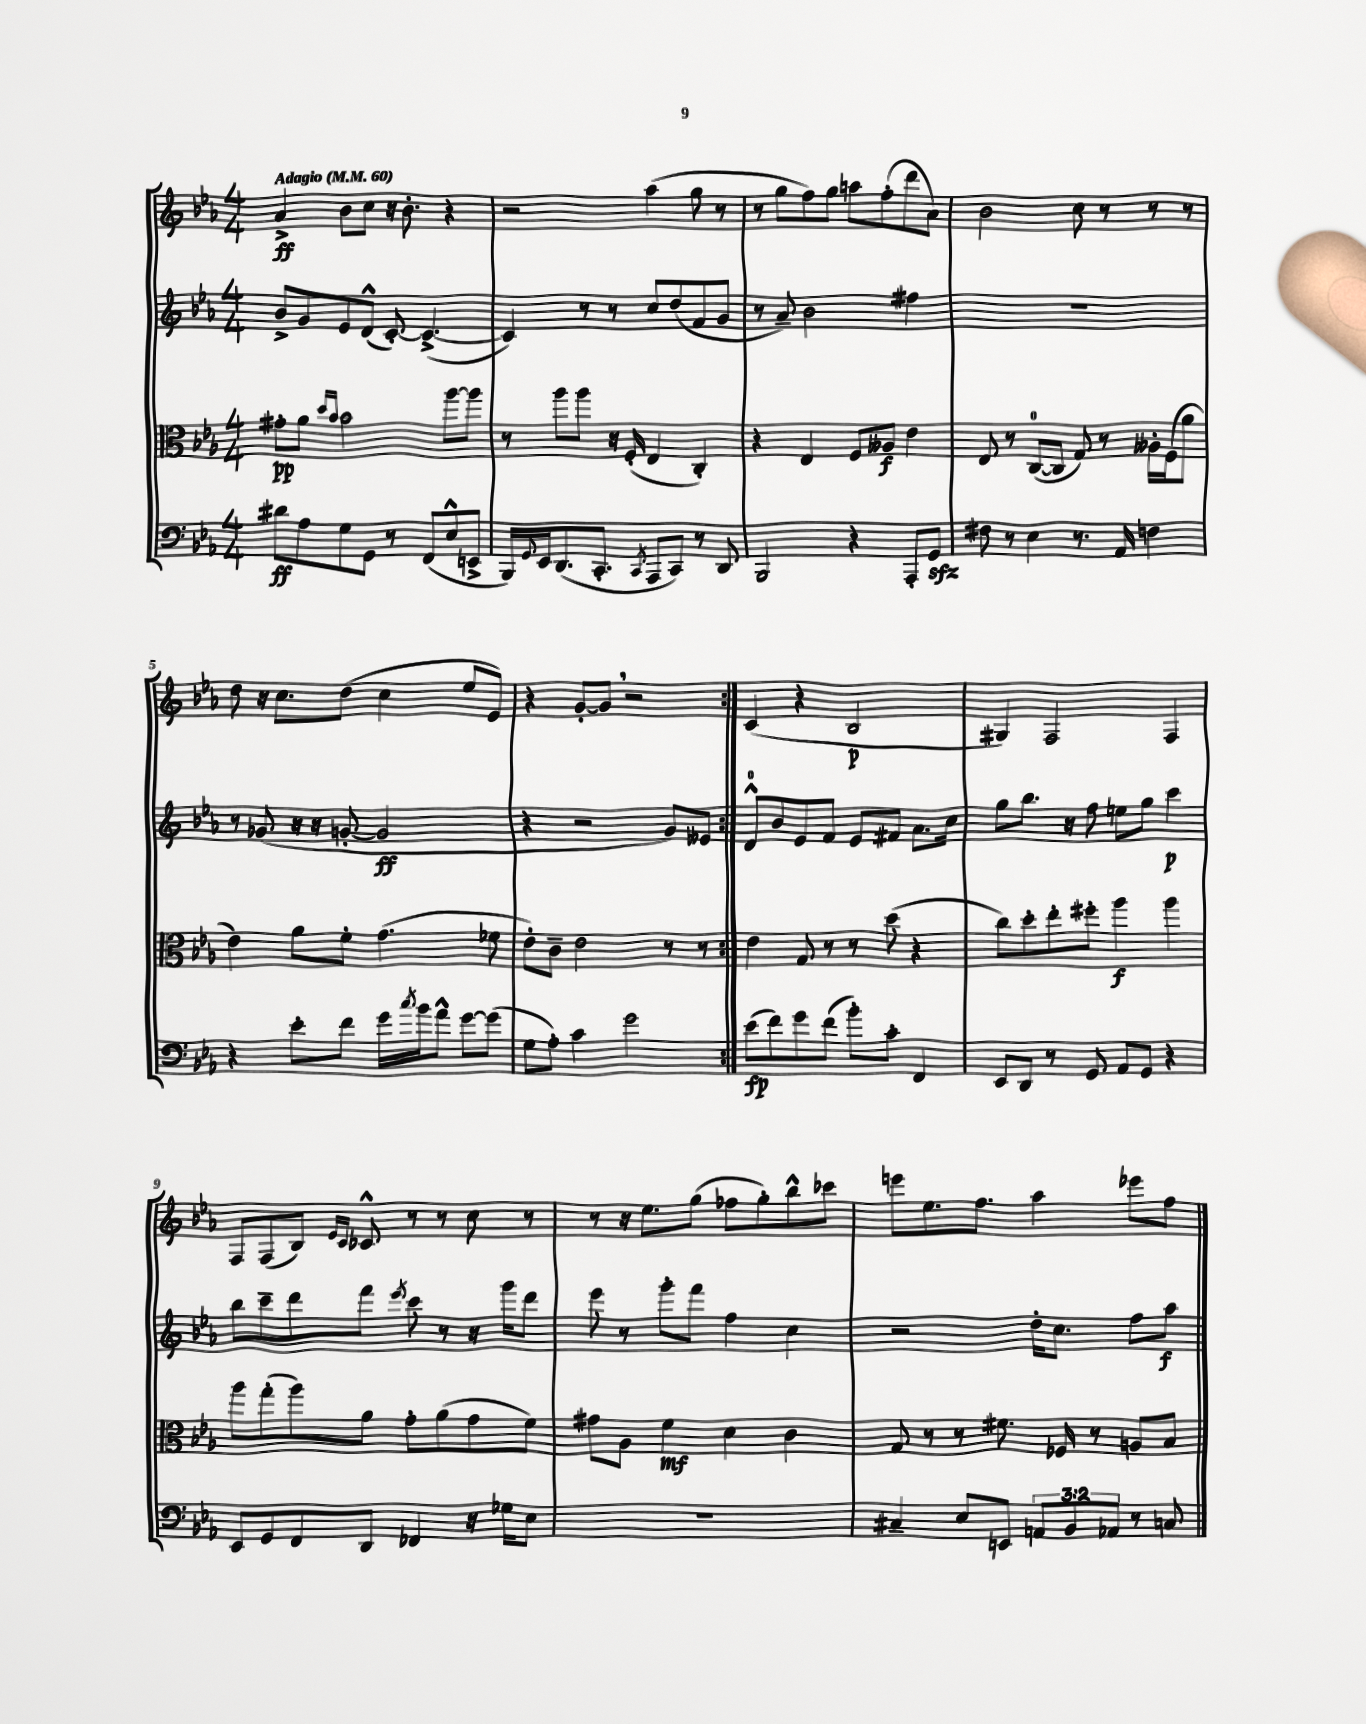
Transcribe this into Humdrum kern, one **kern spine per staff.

**kern	**kern	**kern	**kern
*staff4	*staff3	*staff2	*staff1
*clefF4	*clefC3	*clefG2	*clefG2
*k[b-e-a-]	*k[b-e-a-]	*k[b-e-a-]	*k[b-e-a-]
*M4/4	*M4/4	*M4/4	*M4/4
*MM60	*MM60	*MM60	*MM60
8d#	8g#'	8b-^	4a-^
8A-	8a-	8g	.
.	16qqdd	.	.
.	16qqb-	.	.
8G	2b-	8e-	8b-
8GG	.	(8d^^	8cc
8r	.	[8c')	16r
.	.	.	8.b-'
(8FF	.	(4.c^_	.
8E-^^	[8aa-	.	4r
8EE^	8aa-]	.	.
=	=	=	=
16BBB-)	8r	4c])	2r
8qqGG	.	.	.
16EE-	.	.	.
(8.DD	8aa-	.	.
.	8aa-	8r	.
8.CC'	.	.	.
.	16r	8r	.
.	(16F'	.	.
8qCC	.	.	.
8AAA-	4E-	8cc	(4aa-
8CC)	.	(8dd	.
8r	4C')	8f	8gg
8DD	.	8g	8r
=	=	=	=
2BBB-	4r	8r	8r
.	.	8a-~)	8gg
.	4E-	2b-	8ff)
.	.	.	8gg
4r	8F	.	8aa
.	8A--	.	(8ff'
8AAA-'	4e-	4ff#	8ddd
8GG	.	.	8a-)
=	=	=	=
8F#	8E-	1r	2b-
8r	8r	.	.
4E-	([8C	.	.
.	8C]	.	.
8.r	8G)	.	8cc
.	8r	.	8r
16AA-	.	.	.
4F	16A--'	.	8r
.	(16F	.	.
.	8a-	.	8r
=	=	=	=
4r	4e-)	8r	8dd
.	.	(8g-	16r
.	.	.	8.cc
8e-'	8a-	16r	.
.	.	16r	.
8f	8f'	[8g'	(8dd
16g	(4.g	2g]	4cc
8qcc	.	.	.
16b-	.	.	.
8a-^^	.	.	.
[8g	.	.	8ee-
(8g]	8f-	.	8e-)
=	=	=	=
8G	8e-')	4r	4r
8A-')	8c~	.	.
4c	2e-	2r	[8g'
.	.	.	8g]
2g	.	.	2r
.	8r	8g)	.
.	8r	8e--	.
=:|!	=:|!	=:|!	=:|!
(8e-	4e-	8d^^	(4c
8f)	.	8b-	.
8g	8G	8e-	4r
(8f	8r	8f	.
8b-')	8r	8e-	2B-
8c'	(8dd	8f#	.
4FF	4r	8.a-	.
.	.	16cc	.
=	=	=	=
8EE-	8cc)	8gg	4G#)
8DD	8dd'	8.bb-	.
8r	8ee-'	.	2F
.	.	16r	.
8GG	8ff#'	8ff	.
8AA-	4aa-	8ee	.
8GG	.	8gg	.
4r	4aa-	4ccc	4F
=	=	=	=
8EE-	8aa-	8bb-	8F
8GG	(8gg'	8ccc~	(8F
8FF	8aa-)	8ddd	8B-)
.	.	.	16qqe-
.	.	.	16qqc
8DD	8a-	8fff	8c-^^
.	.	8qeee-	.
4FF-	8g'	8ccc	8r
.	(8a-	8r	8r
16r	8g	16r	8cc
16G-	.	16ggg	.
8E-	8f)	8ddd	8r
=	=	=	=
1r	8g#	8eee-	8r
.	8A-	8r	16r
.	.	.	8.ee-
.	4f	8ggg'	.
.	.	8fff	(8gg
.	4d	4ff	8ff-
.	.	.	8gg')
.	4c	4cc	8bb-^^
.	.	.	8ccc-
=	=	=	=
4C#~	8G	2r	8eee
.	8r	.	8.ee-
8E-	8r	.	.
.	.	.	8.ff
8EE	8.f#	.	.
12AA	.	16dd'	4aa-
.	16F-	8.cc	.
12BB-	.	.	.
.	8r	.	.
12AA-	.	.	.
8r	8A	8ff	8eee-
8C	8B-	8aa-	8ff
==	==	==	==
*-	*-	*-	*-
